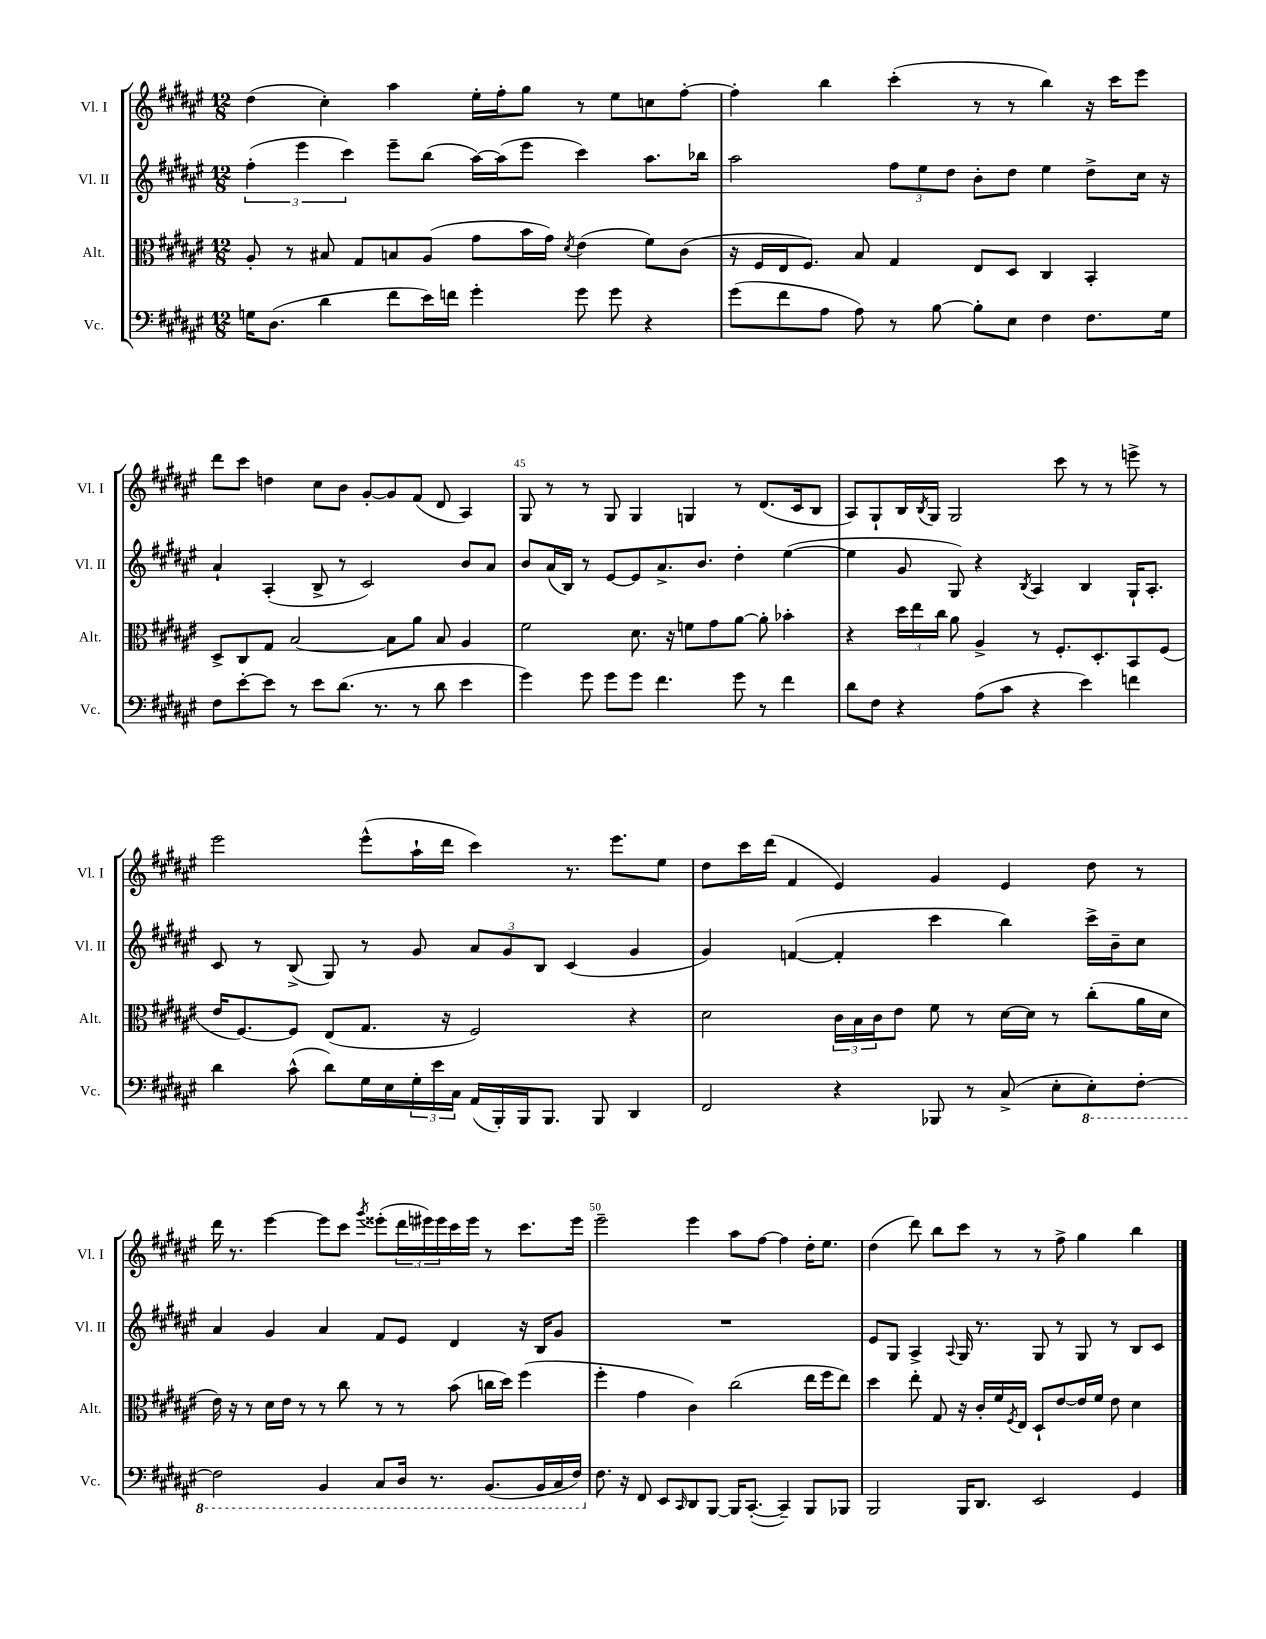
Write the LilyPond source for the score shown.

<<
\new StaffGroup <<
\new Staff = "s0" \with { instrumentName = "Vl. I" shortInstrumentName = "Vl. I" } {
    \clef treble \key fis \major \numericTimeSignature \time 12/8
    dis''4( cis''4-.) ais''4 eis''16-. fis''16-. gis''8 r8 eis''8 c''8 fis''8~-. |
    fis''4-. b''4 cis'''4-.( r8 r8 b''4) r16 cis'''16 eis'''8 |
    dis'''8 cis'''8 d''4 cis''8 b'8 gis'8~-. gis'8 fis'8( dis'8 ais4) |
    gis8 r8 r8 gis8 gis4 g4 r8 dis'8.( cis'16 b8 |
    ais8) gis8-! b16 \acciaccatura { b8 } gis16 gis2 cis'''8 r8 r8 e'''8-> r8 |
    eis'''2 eis'''8-^( ais''16-! dis'''16 cis'''4) r8. eis'''8. eis''8 |
    dis''8 cis'''16 dis'''16( fis'4 eis'4) gis'4 eis'4 dis''8 r8 |
    dis'''16 r8. eis'''4~ eis'''8 cis'''8 \acciaccatura { gis'''8 } eisis'''8-.( \tuplet 3/2 { dis'''16 eis'''16) eis'''16 } cis'''16 eis'''16 r8 cis'''8. eis'''16 |
    eis'''2-- eis'''4 ais''8 fis''8~ fis''4 dis''16-. eis''8. |
    dis''4( dis'''8) b''8 cis'''8 r8 r8 fis''8-> gis''4 b''4 \bar "|." |
}
\new Staff = "s1" \with { instrumentName = "Vl. II" shortInstrumentName = "Vl. II" } {
    \clef treble \key fis \major \numericTimeSignature \time 12/8
    \tuplet 3/2 { fis''4-.( eis'''4 cis'''4) } eis'''8-- b''8( ais''16~) ais''16( eis'''8 cis'''4) ais''8. bes''16 |
    ais''2 \tuplet 3/2 { fis''8 eis''8 dis''8 } b'8-. dis''8 eis''4 dis''8-> cis''16 r16 |
    ais'4-! ais4-.( b8-> r8 cis'2) b'8 ais'8 |
    b'8 ais'16( b16) r8 eis'8~ eis'8 ais'8.-> b'8. dis''4-. eis''4~( |
    eis''4 gis'8 gis8) r4 \acciaccatura { b8 } ais4 b4 gis16-! ais8.-. |
    cis'8 r8 b8->( gis8) r8 gis'8 \tuplet 3/2 { ais'8 gis'8 b8 } cis'4( gis'4 |
    gis'4) f'4~( f'4-. cis'''4 b''4) cis'''16-> b'16-- cis''8 |
    ais'4 gis'4 ais'4 fis'8 eis'8 dis'4 r16 b16 gis'8 |
    R1. |
    eis'8 gis8 ais4-> \appoggiatura { ais8 } gis16 r8. gis8 r8 gis8 r8 b8 cis'8 \bar "|." |
}
\new Staff = "s2" \with { instrumentName = "Alt." shortInstrumentName = "Alt." } {
    \clef alto \key fis \major \numericTimeSignature \time 12/8
    ais8-. r8 bis8 gis8 b8 ais8( gis'8 b'16 gis'16) \acciaccatura { dis'8 } eis'4( fis'8) cis'8( |
    r16 fis16 eis16 fis8.) b8 gis4 eis8 dis8 cis4 b,4-. |
    dis8-> cis8 gis8 b2~ b8 ais'8 b8 ais4 |
    fis'2 dis'8. r16 f'8 gis'8 ais'8~ ais'8-. bes'4-. |
    r4 \tuplet 3/2 { dis''16 eis''16 cis''16 } ais'8 ais4-> r8 fis8.-. dis8.-. b,8 fis8( |
    eis'16 fis8.~) fis8 eis8( gis8. r16 fis2) r4 |
    dis'2 \tuplet 3/2 { cis'16 b16 cis'16 } eis'8 fis'8 r8 dis'16~ dis'16 r8 cis''8-.( ais'16 dis'16 |
    eis'16) r16 r8 dis'16 eis'16 r8 r8 cis''8 r8 r8 b'8( c''16 dis''16) fis''4( |
    fis''4-. gis'4 cis'4) cis''2( eis''16 fis''16 eis''8) |
    dis''4 eis''8-. gis8 r16 cis'16-. fis'16 \acciaccatura { fis8 } eis16 dis8-! eis'8~ eis'16 fis'16 eis'8 dis'4 \bar "|." |
}
\new Staff = "s3" \with { instrumentName = "Vc." shortInstrumentName = "Vc." } {
    \clef bass \key fis \major \numericTimeSignature \time 12/8
    g16 dis8.( dis'4 fis'8 eis'16) f'16 gis'4-. gis'8 gis'8 r4 |
    gis'8( fis'8 ais8 ais8) r8 b8~ b8-. eis8 fis4 fis8. gis16 |
    fis8 eis'8~-. eis'8 r8 eis'8 dis'8.( r8. r8 dis'8 eis'4 |
    gis'4) gis'8 gis'8 gis'8 fis'4. gis'8 r8 fis'4 |
    dis'8 fis8 r4 ais8( cis'8 r4 eis'4) f'4 |
    dis'4 cis'8-^( dis'8) gis16 eis16 \tuplet 3/2 { gis16-. eis'16 cis16 } ais,16( b,,16-.) b,,16 b,,8. b,,8 dis,4 |
    fis,2 r4 bes,,8 r8 cis8->( eis8-. \ottava #-1 eis,8-.) fis,8~-. |
    fis,2 b,,4 cis,8 dis,16 r8. b,,8.( b,,16 cis,16 fis,16) \ottava #0 |
    fis8. r16 fis,8 eis,8 \grace { cis,16 } dis,8 b,,8~ b,,16 cis,8.~-.( cis,4--) b,,8 bes,,8 |
    b,,2 b,,16 dis,8. eis,2 gis,4 \bar "|." |
}
>>
>>
\layout { \context { \Score currentBarNumber = #42 \override BarNumber.break-visibility = ##(#f #t #t) barNumberVisibility = #(every-nth-bar-number-visible 5) } }
